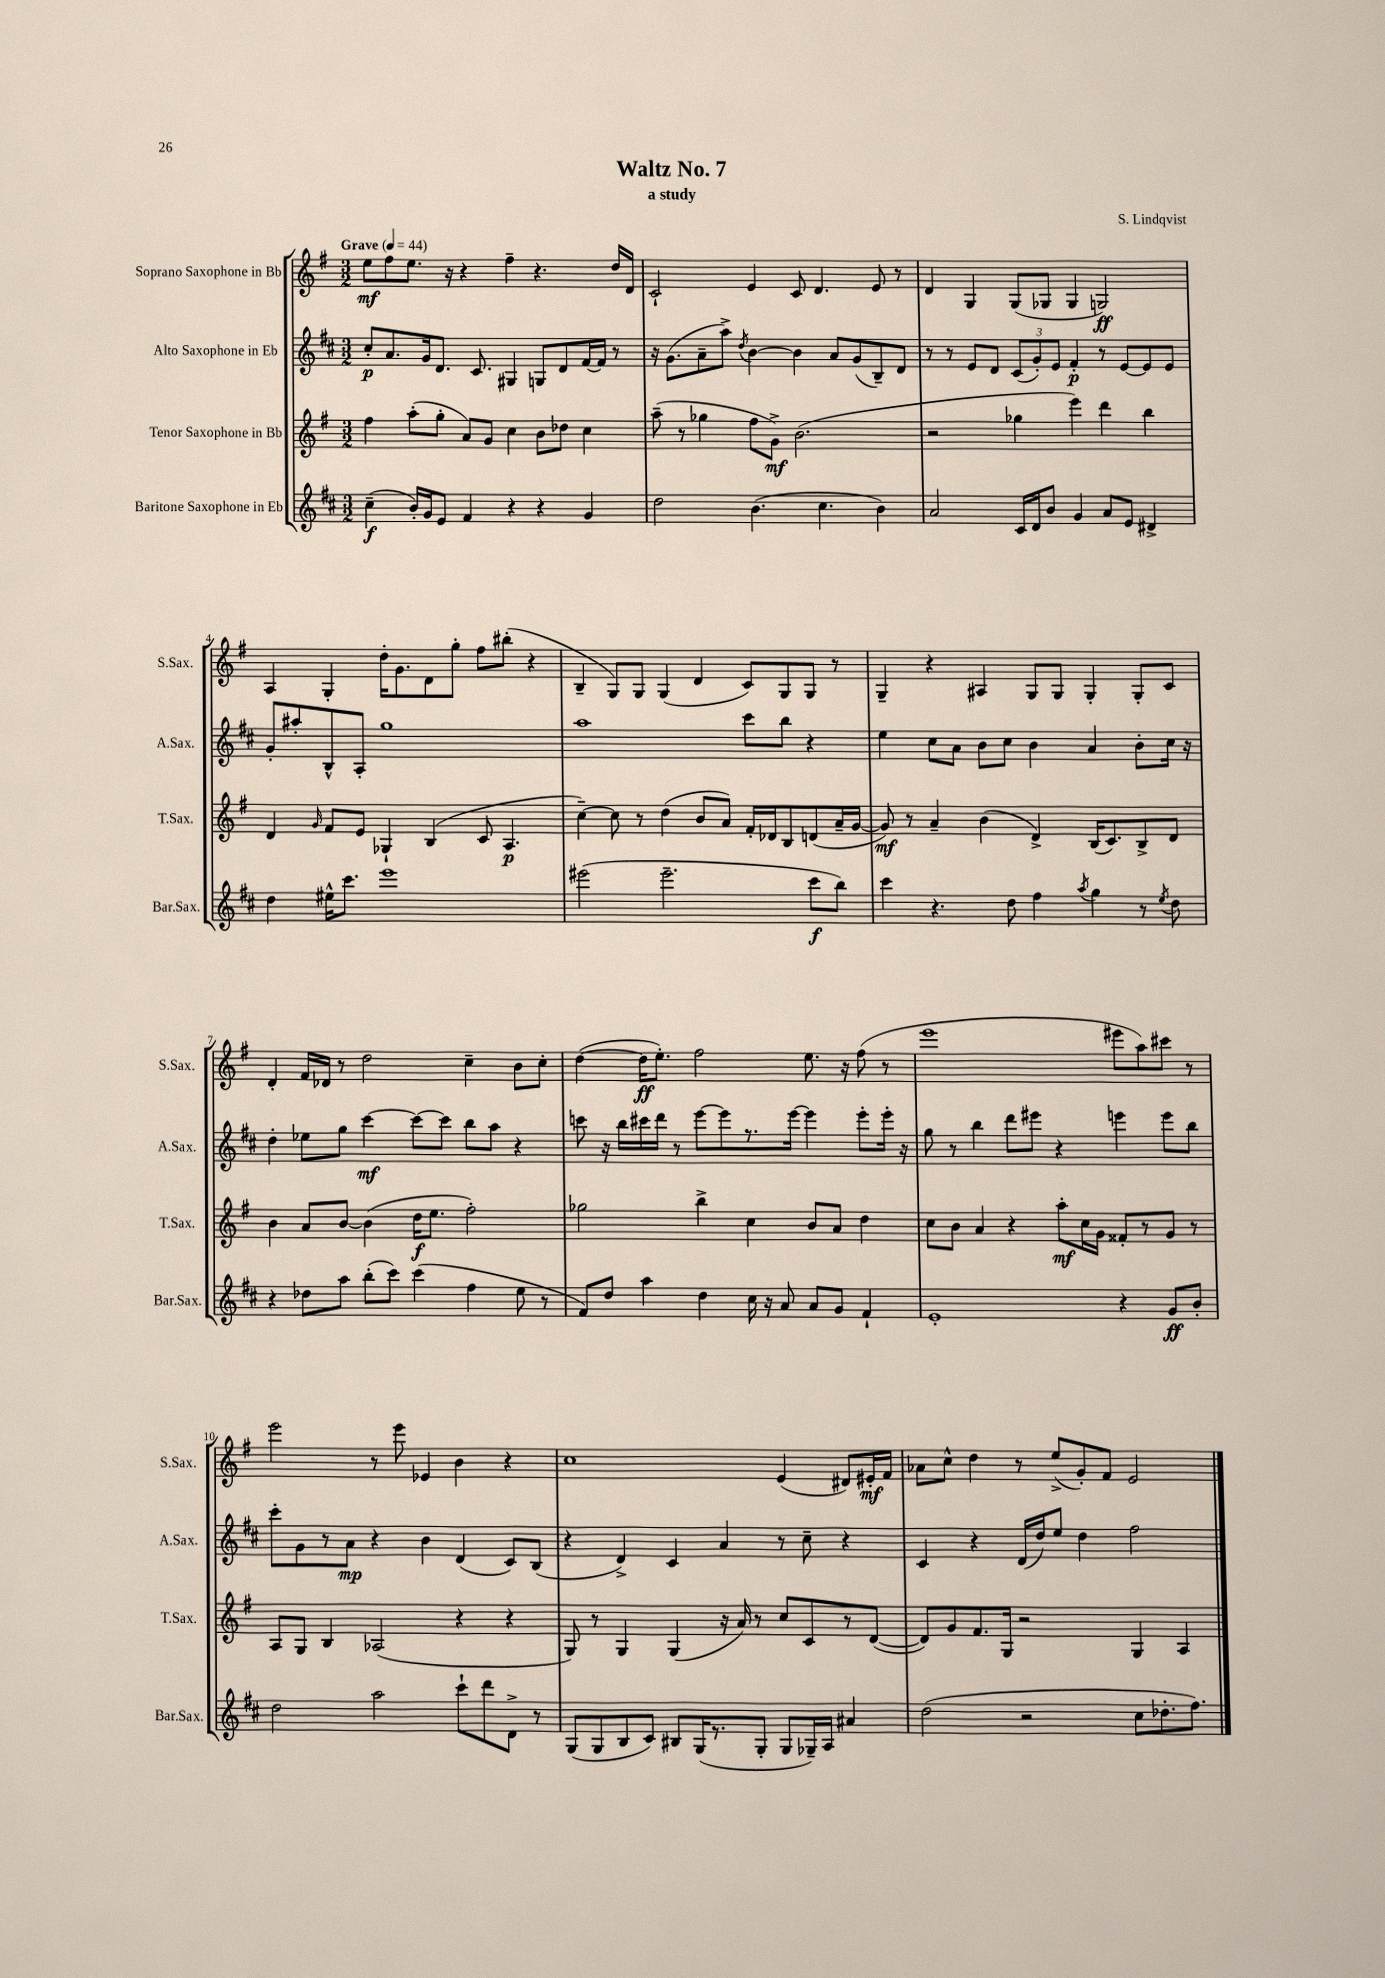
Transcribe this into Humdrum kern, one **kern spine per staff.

**kern	**kern	**kern	**kern
*staff4	*staff3	*staff2	*staff1
*clefG2	*clefG2	*clefG2	*clefG2
*k[f#c#]	*k[f#]	*k[f#c#]	*k[f#]
*M3/2	*M3/2	*M3/2	*M3/2
*MM44	*MM44	*MM44	*MM44
(4cc#~	4ff#	8cc#'	8ee
.	.	8.a	8ff#
16b')	(8aa'	.	8.ee
16g	.	16g	.
8e	8gg'	8.d	.
.	.	.	16r
4f#	8a)	.	4r
.	.	8.c#	.
.	8g	.	.
4r	4cc	4G#	4ff#~
4r	8b	8G	4.r
.	8dd-	8d	.
4g	4cc	[16f#	.
.	.	16f#]	.
.	.	8r	16dd
.	.	.	16d
=	=	=	=
2dd	(8aa~	16r	2c`
.	.	(8.g	.
.	8r	.	.
.	4gg-	8a~	.
.	.	8aa^)	.
.	.	8qdd	.
(4.b	8ff#	[4b	4e
.	8g^)	.	.
.	(2.b	4b]	8c
4.cc#	.	.	4.d
.	.	8a	.
.	.	(8g	.
4b)	.	8B~)	8e
.	.	8d	8r
=	=	=	=
2a	2r	8r	4d
.	.	8r	.
.	.	8e	4G
.	.	8d	.
16c#	4gg-	(12c#	(8G
16d	.	.	.
.	.	12g')	.
8b	.	.	8G-
.	.	12e	.
4g	4eee)	4f#'	4G-
8a	4ddd	8r	2G)
8e	.	[8e	.
4d#^	4bb	8e]	.
.	.	8e	.
=	=	=	=
4dd	4d	8g'	4A
.	.	8aa#'	.
.	16qqg	.	.
16ee#^^	8f#	8B^^	4G'
8.ccc#	.	.	.
.	8e	8A'	.
1eee	4G-`	1gg	16dd'
.	.	.	8.g
.	(4B	.	8d
.	.	.	8gg'
.	8c	.	8ff#
.	4.A	.	(8bb#'
.	.	.	4r
=	=	=	=
(2eee#	[4cc~)	1aa	4B~
.	8cc]	.	8G)
.	8r	.	8G
2.eee#~	(4dd	.	(4G
.	8b	.	4d
.	8a)	.	.
.	16f#'	8ccc#	8c)
.	16d-	.	.
.	8B	8bb	8G
8ccc#	(8d	4r	8G
8bb)	16a~	.	8r
.	[16g	.	.
=	=	=	=
4ccc#	8g])	4ee	4G~
.	8r	.	.
4.r	4a~	8cc#	4r
.	.	8a	.
.	(4b	8b	4A#
8dd	.	8cc#	.
4ff#	4d^)	4b	8G
.	.	.	8G
8qaa	.	.	.
4gg	(16B	4a	4G'
.	8.c)	.	.
8r	8B^	8b'	8G'
8qee	.	.	.
8dd	8d	16cc#	8c
.	.	16r	.
=	=	=	=
4r	4b	4dd'	4d'
8dd-	8a	8ee-	16f#
.	.	.	16d-
8aa	[8b	8gg	8r
(8bb'	(4b]	[4ccc#	2dd
8ccc#)	.	.	.
(4ccc#	16dd	8ccc#_	.
.	8.ee	.	.
.	.	8ccc#]	.
4ff#	2ff#')	8bb	4cc~
.	.	8aa	.
8ee	.	4r	8b
8r	.	.	8cc'
=	=	=	=
8f#)	2gg-	8ccc	([4dd
8dd	.	16r	.
.	.	16bb	.
4aa	.	16ccc#	16dd]
.	.	16ddd	8.ee')
.	.	8r	.
4dd	4bb^	[8eee	2ff#
.	.	8eee]	.
16cc#	4cc	8.r	.
16r	.	.	.
8a	.	.	.
.	.	[16eee	.
8a	8b	4eee]	8.ee
8g	8a	.	.
.	.	.	16r
4f#`	4dd	8eee'	(8ff#
.	.	16eee'	8r
.	.	16r	.
=	=	=	=
1e'	8cc	8gg	1eee
.	8b	8r	.
.	4a	4bb	.
.	4r	8ddd	.
.	.	8eee#	.
.	8aa'	4r	.
.	16cc	.	.
.	16g	.	.
4r	8f##'	4eee	8eee#
.	8r	.	8aa)
8g	8g	8eee	8ccc#
8b'	8r	8bb	8r
=	=	=	=
2dd	8A	8ccc#'	2eee
.	8G	8g	.
.	4B	8r	.
.	.	8a	.
2aa	(2A-	4r	8r
.	.	.	8eee
.	.	4b	4e-
8ccc#`	4r	(4d	4b
8ddd	.	.	.
8d^	4r	8c#)	4r
8r	.	(8B	.
=	=	=	=
(8G	8G)	4r	1cc
8G	8r	.	.
8B	4G	4d^)	.
8c#)	.	.	.
8B#	(4G	4c#	.
(16G	.	.	.
8.r	.	.	.
.	16r	4a	.
.	16a)	.	.
8G'	8r	.	.
8G	8cc	8r	(4e
16G-~)	8c	8cc#~	.
16A	.	.	.
4a#	8r	4r	8d#)
.	([8d	.	16e#'
.	.	.	16f#
=	=	=	=
(2dd	8d])	4c#	8a-
.	8g	.	8cc^^
.	8.f#	4r	4dd
.	16G	.	.
2r	2r	(16d	8r
.	.	16dd)	.
.	.	8ee	(8ee^
.	.	4dd	8g')
.	.	.	8f#
8cc#	4G	2ff#	2e
8.dd-'	.	.	.
.	4A	.	.
8.ff#)	.	.	.
==	==	==	==
*-	*-	*-	*-
